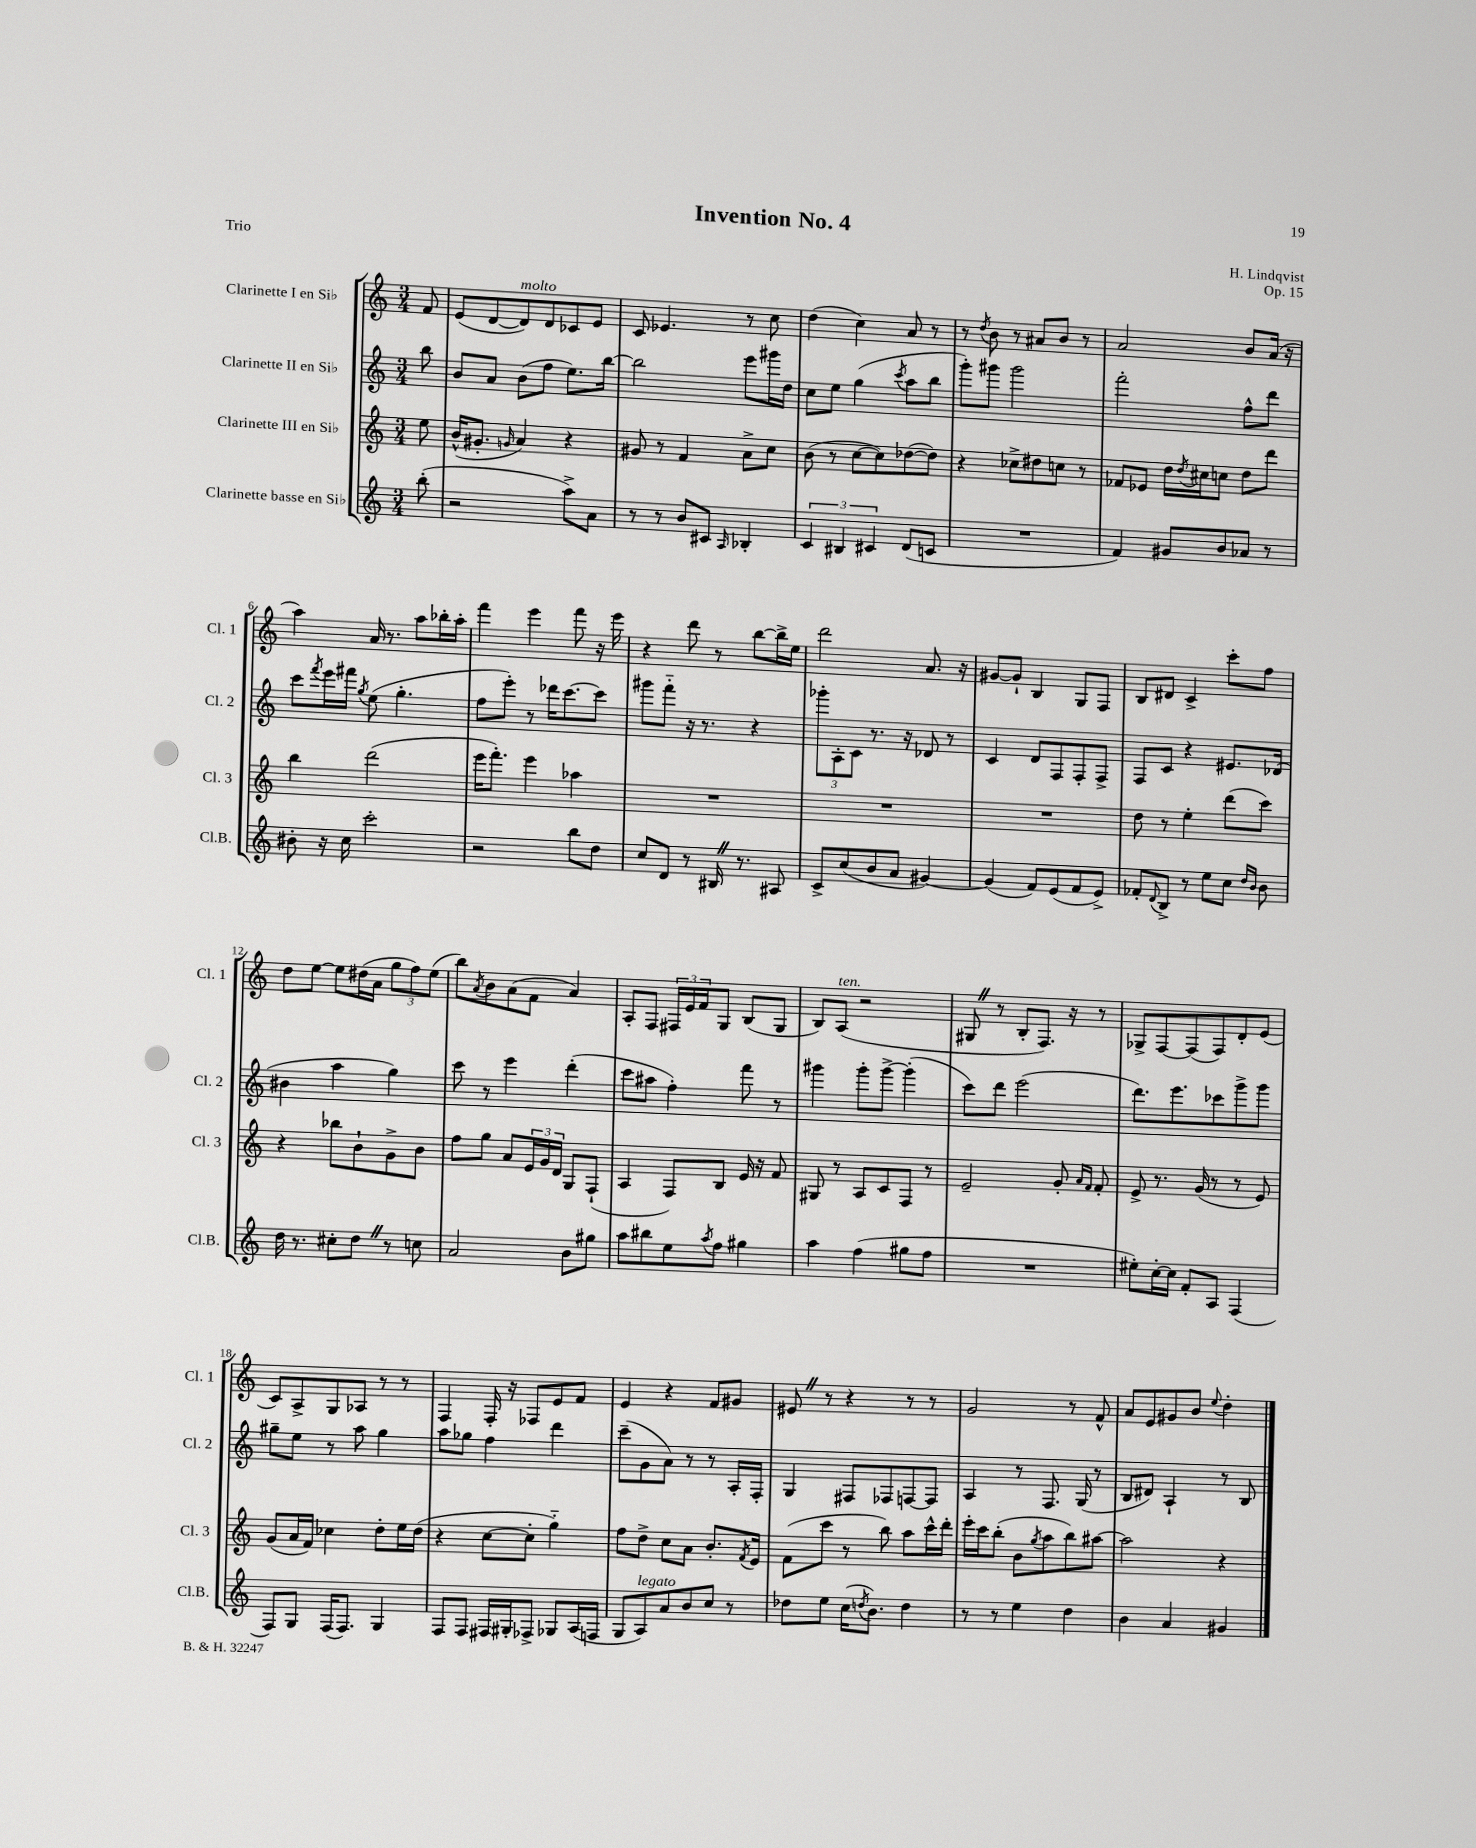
\header { title = "Invention No. 4" composer = "H. Lindqvist" opus = "Op. 15" piece = "Trio" }
<<
\new StaffGroup <<
\new Staff = "s0" \with { instrumentName = "Clarinette I en Sib" shortInstrumentName = "Cl. 1" } {
    \clef treble \key c \major \numericTimeSignature \time 3/4 \partial 8
    f'8 |
    e'8( d'8~ d'8^\markup { \italic "molto" }) d'8 ces'8 e'8 |
    c'8 ees'4. r8 c''8 |
    d''4( c''4) a'8 r8 |
    r8 \acciaccatura { d''8 } b'8 r8 ais'8 b'8 r8 |
    a'2 b'8 a'16( r16 |
    a''4) a'16 r8. a''8 bes''16-. a''16-. |
    f'''4 e'''4 f'''8 r16 e'''16 |
    r4 d'''8 r8 b''8~ b''16-> e''16 |
    d'''2 a'8. r16 |
    gis'8~ gis'8-! b4 g8 f8 |
    b8 dis'8 c'4-> c'''8-. f''8 |
    d''8 e''8~ e''8 dis''16( a'16 \tuplet 3/2 { g''8 f''8) e''8( } |
    b''8) \acciaccatura { a'8 } b'8 a'8( f'8 a'4) |
    a8-. f8 \tuplet 3/2 { fis16 e'16 f'16 } g8 b8( g8 |
    b8) a8^\markup { \italic "ten." }( r2 |
    gis8 \once \override BreathingSign.text = \markup { \musicglyph "scripts.caesura.straight" } \breathe r8 b8-. f8.) r16 r8 |
    ges8-> f8~ f8( f8) d'8-. e'8( |
    c'8) a8-> g8 aes8 r8 r8 |
    f4 f16-. r16 fes8 e'8 f'8 |
    e'4 r4 f'8 gis'8 |
    eis'8 \once \override BreathingSign.text = \markup { \musicglyph "scripts.caesura.straight" } \breathe r8 r4 r8 r8 |
    g'2 r8 f'8-^ |
    a'8 e'8 gis'8 b'8 \appoggiatura { e''8 } d''4-. \bar "|." |
}
\new Staff = "s1" \with { instrumentName = "Clarinette II en Sib" shortInstrumentName = "Cl. 2" } {
    \clef treble \key c \major \numericTimeSignature \time 3/4 \partial 8
    b''8 |
    b'8 a'8 b'8( f''8 e''8.) b''16~ |
    b''2 e'''8 gis'''16 d''16 |
    c''8 e''8 g''4( \acciaccatura { c'''8 } a''8 b''8 |
    g'''8-.) gis'''8 gis'''2 |
    f'''2-. f''8-^ d'''8 |
    c'''8 \acciaccatura { f'''8 } e'''16 fis'''16 \acciaccatura { g''8 } e''8( g''4.-. |
    f''8 e'''8-.) r8 des'''16 c'''8.~ c'''8 |
    gis'''8 f'''8-_ r16 r8. r4 |
    \tuplet 3/2 { ges'''8-. a8-. c'8 } r8. r16 des'8 r8 |
    c'4 d'8 f8 f8-. f8-> |
    f8 c'8 r4 eis'8. des'16( |
    bis'4 a''4 g''4) |
    c'''8 r8 e'''4 d'''4-.( |
    c'''8 ais''8 f''4-.) f'''8 r8 |
    gis'''4 gis'''8-. gis'''8~-> gis'''4-.( |
    c'''8) d'''8 e'''2( |
    d'''8.) e'''8. ces'''8 g'''8-> g'''8 |
    gis''8-- e''8 r8 a''8 gis''4 |
    a''8 ges''8 f''4 d'''4 |
    c'''8--( g'8 a'8) r8 r8 a16-. f16-. |
    g4 fis8 fes8 f8~ f8 |
    a4 r8 f8. g16( r8 |
    b8 dis'8) a4-! r8 b8 \bar "|." |
}
\new Staff = "s2" \with { instrumentName = "Clarinette III en Sib" shortInstrumentName = "Cl. 3" } {
    \clef treble \key c \major \numericTimeSignature \time 3/4 \partial 8
    e''8 |
    b'16-^( gis'8.-. \grace { g'16 } a'4) r4 |
    gis'8 r8 f'4 a'8-> c''8 |
    b'8( r8 c''8~ c''8) des''8~( des''8) |
    r4 ces''8-> dis''8 c''8 r8 |
    fes'8 ees'8 d''16 \acciaccatura { d''8 } cis''16 c''8 d''8 d'''8 |
    b''4 d'''2( |
    e'''16 f'''8.-.) e'''4 aes''4 |
    R2. |
    R2. |
    R2. |
    d''8 r8 e''4-. d'''8( c'''8) |
    r4 bes''8 b'8-! g'8-> b'8 |
    f''8 g''8 a'8 \tuplet 3/2 { e'16 g'16 d'16 } g8 f8-!( |
    a4 f8) b8 e'16 r16 f'8 |
    gis8 r8 a8 c'8 f8 r8 |
    e'2-- g'8-. \grace { a'16 f'16 } f'8-. |
    e'8-> r8. g'16( r8 r8 e'8) |
    g'8( a'16 f'16) ces''4 d''8-. e''16 d''16( |
    r4 c''8~ c''8-. g''4-_) |
    f''8 d''8-> c''8 a'8 b'8.-. \acciaccatura { f'8 } e'16 |
    f'8( c'''8 r8 b''8) a''8 c'''16-^ d'''16-. |
    e'''16-. c'''16 b''8-.( b'8 \acciaccatura { g''8 } a''8 b''8) ais''8~ |
    ais''2 r4 \bar "|." |
}
\new Staff = "s3" \with { instrumentName = "Clarinette basse en Sib" shortInstrumentName = "Cl.B." } {
    \clef treble \key c \major \numericTimeSignature \time 3/4 \partial 8
    b''8-.( |
    r2 a''8->) a'8 |
    r8 r8 b'8 cis'8 \grace { a16 } bes4-. |
    \tuplet 3/2 { c'4 bis4 cis'4 } d'8( c'8 |
    R2. |
    f'4) gis'8 b'8 aes'8 r8 |
    bis'8-. r16 c''16 c'''2-. |
    r2 b''8 d''8 |
    c''8 d'8 r8 bis16 \once \override BreathingSign.text = \markup { \musicglyph "scripts.caesura.straight" } \breathe r8. ais8 |
    c'8-> c''8( b'8 a'8 gis'4~) |
    gis'4( f'8) e'8( f'8 e'8->) |
    fes'8-. \appoggiatura { d'8 } b8-> r8 e''8 c''8 \grace { d''16 b'16 } b'8 |
    d''16 r8. cis''8-. d''8 \once \override BreathingSign.text = \markup { \musicglyph "scripts.caesura.straight" } \breathe r8 c''8 |
    a'2 b'8 gis''8 |
    a''8 bis''8 e''8 \acciaccatura { a''8 } f''8 gis''4 |
    a''4 f''4( gis''8 f''8 |
    R2. |
    eis''8-.) c''16~-. c''16 f'8-. a8 f4( |
    f8) g8 f16( f8.) g4 |
    f8 f8 fis16 gis16-. fes8-> ges8 a16( f16 |
    g8 a8^\markup { \italic "legato" }) a'8 b'8 c''8 r8 |
    des''8 e''8 c''16( \acciaccatura { d''8 } b'8.) d''4 |
    r8 r8 e''4 d''4 |
    b'4 a'4 gis'4 \bar "|." |
}
>>
>>
